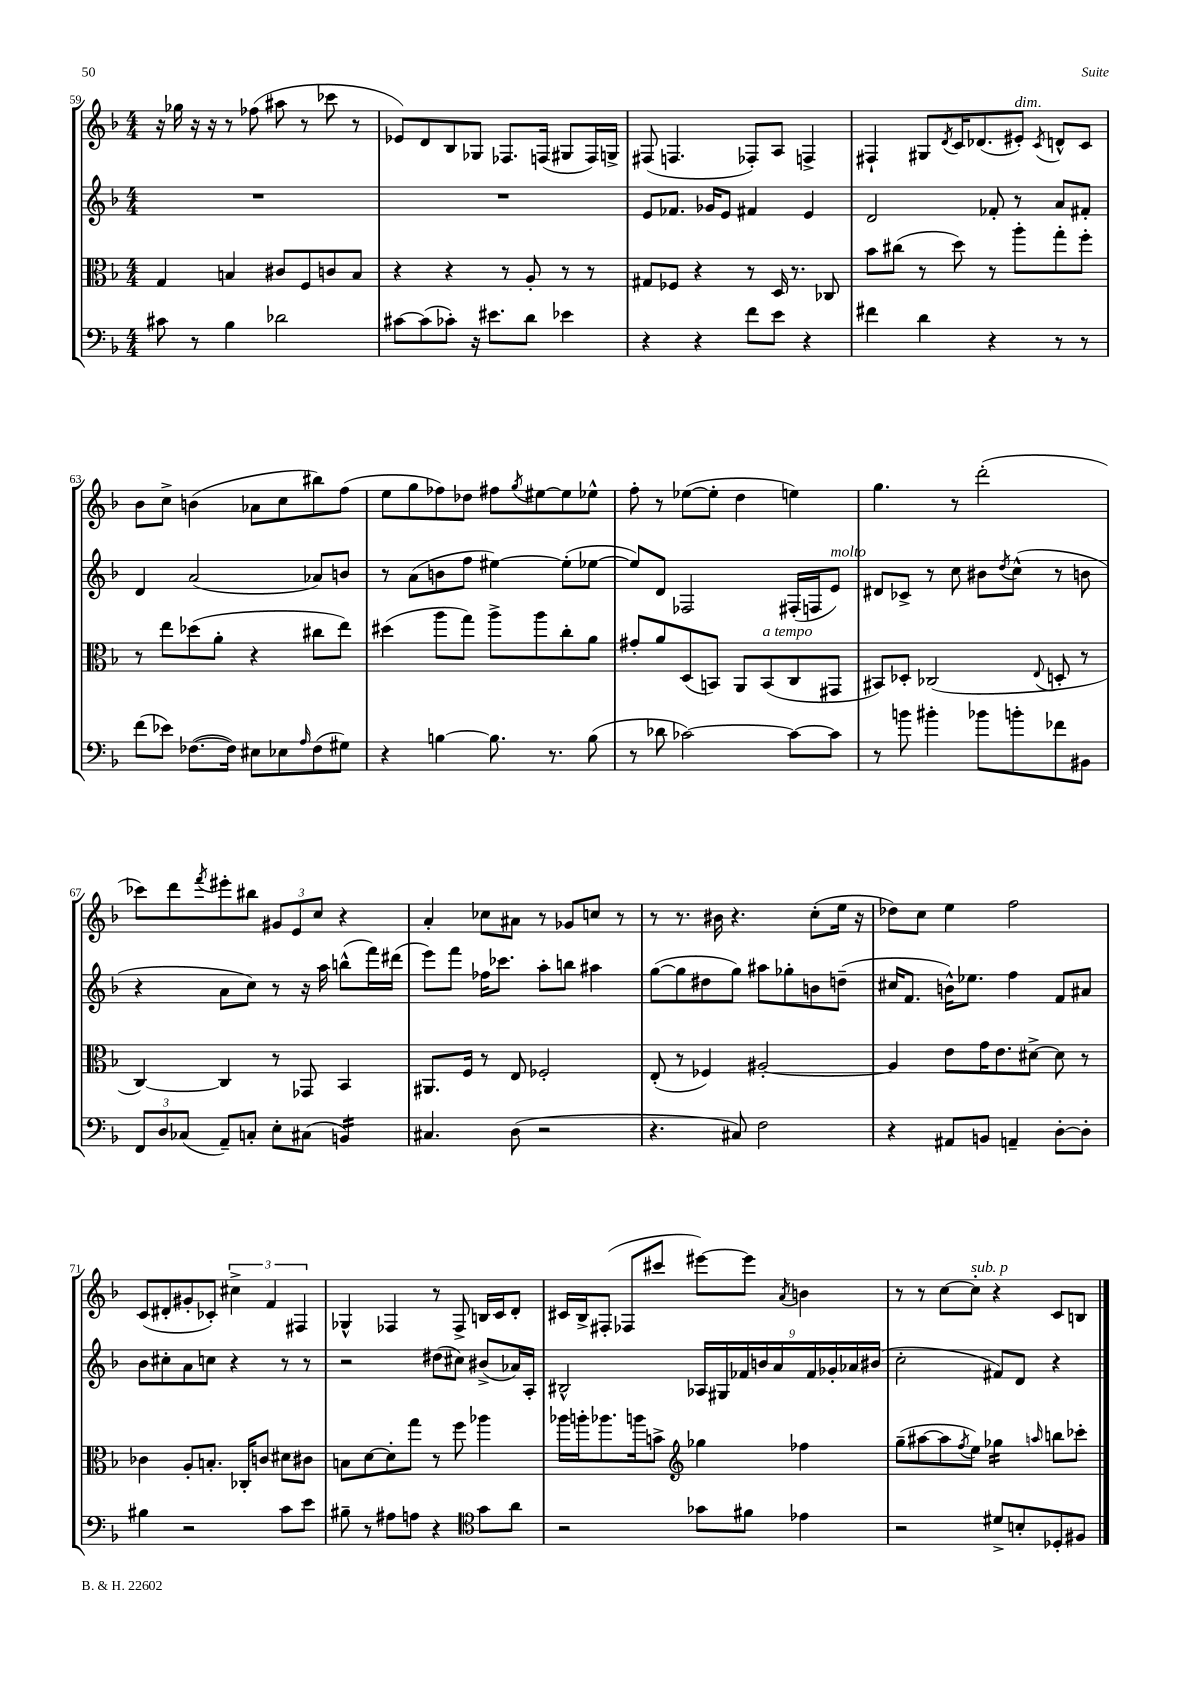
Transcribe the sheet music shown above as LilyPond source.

<<
\new StaffGroup <<
\new Staff = "s0" {
    \clef treble \key f \major \numericTimeSignature \time 4/4
    r16 ges''16 r16 r16 r8 fes''8( ais''8 r8 ces'''8 r8 |
    ees'8) d'8 bes8 ges8 fes8. f16( gis8 f16) g16-> |
    fis8( f4. fes8-.) a8 f4-> |
    fis4-! gis8 \acciaccatura { d'8 } c'16 des'8.( eis'8-.^\markup { \italic "dim." }) \acciaccatura { c'8 } d'8-^ c'8 |
    bes'8 c''8-> b'4( aes'8 c''8 bis''8) f''8( |
    e''8 g''8 fes''8) des''8 fis''8 \acciaccatura { g''8 } eis''8~ eis''8 ees''8-^ |
    f''8-. r8 ees''8~( ees''8-. d''4 e''4) |
    g''4. r8 d'''2-.( |
    ces'''8) d'''8 \acciaccatura { f'''8 } eis'''8-. bis''8 \tuplet 3/2 { gis'8 e'8 c''8 } r4 |
    a'4-. ces''8 ais'8 r8 ges'8 c''8 r8 |
    r8 r8. bis'16 r4. c''8-.( e''16 r16 |
    des''8) c''8 e''4 f''2 |
    c'8( dis'8-. gis'8-. ces'8-.) \tuplet 3/2 { cis''4-> f'4 fis4 } |
    ges4-^ fes4 r8 fes8-> b16 c'16 d'8-. |
    cis'16 bes16-> fis8-.( fes8 cis'''8 eis'''8~) eis'''8 \acciaccatura { a'8 } b'4 |
    r8 r8 c''8~ c''8-.^\markup { \italic "sub. p" } r4 c'8 b8 \bar "|." |
}
\new Staff = "s1" {
    \clef treble \key f \major \numericTimeSignature \time 4/4
    R1 |
    R1 |
    e'8 fes'8. ges'16 e'8 fis'4 e'4 |
    d'2 fes'8-. r8 a'8 fis'8-. |
    d'4 a'2( aes'8) b'8 |
    r8 a'8( b'8 f''8 eis''4~) eis''8-.( ees''8~ |
    ees''8) d'8 fes2 fis16-.( f16 e'8^\markup { \italic "molto" }) |
    dis'8 ces'8-> r8 c''8 bis'8 \acciaccatura { d''8 } c''8-^( r8 b'8 |
    r4 a'8 c''8) r8 r16 a''16 b''8-^( f'''16) dis'''16( |
    e'''8) f'''8 fes''16 ces'''8. a''8-. b''8 ais''4 |
    g''8~( g''8 dis''8 g''8) ais''8 ges''8-. b'8 d''8--( |
    cis''16 f'8. b'16-^) ees''8. f''4 f'8 ais'8 |
    bes'8 cis''8-. a'8 c''8 r4 r8 r8 |
    r2 dis''8( cis''8) bis'8->( aes'16) a16-. |
    bis2-^ \tuplet 9/8 { aes16 gis16 fes'16 b'16 a'16 fes'16 ges'16-. aes'16 bis'16( } |
    c''2-. fis'8) d'8 r4 \bar "|." |
}
\new Staff = "s2" {
    \clef alto \key f \major \numericTimeSignature \time 4/4
    g4 b4 cis'8 f8 c'8 b8 |
    r4 r4 r8 a8-. r8 r8 |
    gis8 fes8 r4 r8 d16 r8. ces8 |
    bes'8 cis''8( r8 d''8) r8 a''8-. g''8-. f''8-. |
    r8 e''8 des''8( a'8-. r4 cis''8 e''8) |
    dis''4( a''8 g''8) a''8-> a''8 c''8-. a'8 |
    gis'8-. a'8 d8( b,8) a,8 b,8^\markup { \italic "a tempo" }( c8 gis,8 |
    bis,8) des8-. ces2( \appoggiatura { e8 } d8-. r8 |
    c4~) c4 r8 ges,8 bes,4 |
    ais,8. f16 r8 e8 fes2-. |
    e8-.( r8 fes4) ais2~-. |
    ais4 e'8 g'16 e'8. dis'8~-> dis'8 r8 |
    ces'4 a8-. b8.-. ces16-. c'8 dis'8 cis'8 |
    b8 d'8~ d'8-. g''8 r8 f''8 aes''4 |
    aes''16 a''16-. aes''8. a''16 b'8-> \clef treble ges''4 fes''4 |
    g''8--( ais''8~ ais''8 \acciaccatura { f''8 } e''8) ges''4:16 \grace { a''16 } b''8 ces'''8-. \bar "|." |
}
\new Staff = "s3" {
    \clef bass \key f \major \numericTimeSignature \time 4/4
    cis'8 r8 bes4 des'2 |
    cis'8~ cis'8( ces'8-.) r16 eis'8. d'8 ees'4 |
    r4 r4 f'8 e'8 r4 |
    fis'4 d'4 r4 r8 r8 |
    f'8( ees'8) fes8.~( fes16) eis8 ees8 \grace { a16 } fes8( gis8) |
    r4 b4~ b8. r8. b8( |
    r8 des'8 ces'2~) ces'8~ ces'8 |
    r8 b'8 bis'4-. bes'8 b'8-. fes'8 bis,8 |
    \tuplet 3/2 { f,8 d8 ces8( } a,8--) c8-. e8-. cis8( b,4:16) |
    cis4. d8( r2 |
    r4. cis8) f2 |
    r4 ais,8 b,8 a,4-- d8~-. d8-. |
    bis4 r2 c'8 e'8 |
    bis8-- r8 ais8 a8 r4 \clef tenor g'8 a'8 |
    r2 ges'8 fis'8 ees'4 |
    r2 dis'8-> b8-. des8-. fis8 \bar "|." |
}
>>
>>
\layout { \context { \Score currentBarNumber = #59 } }
